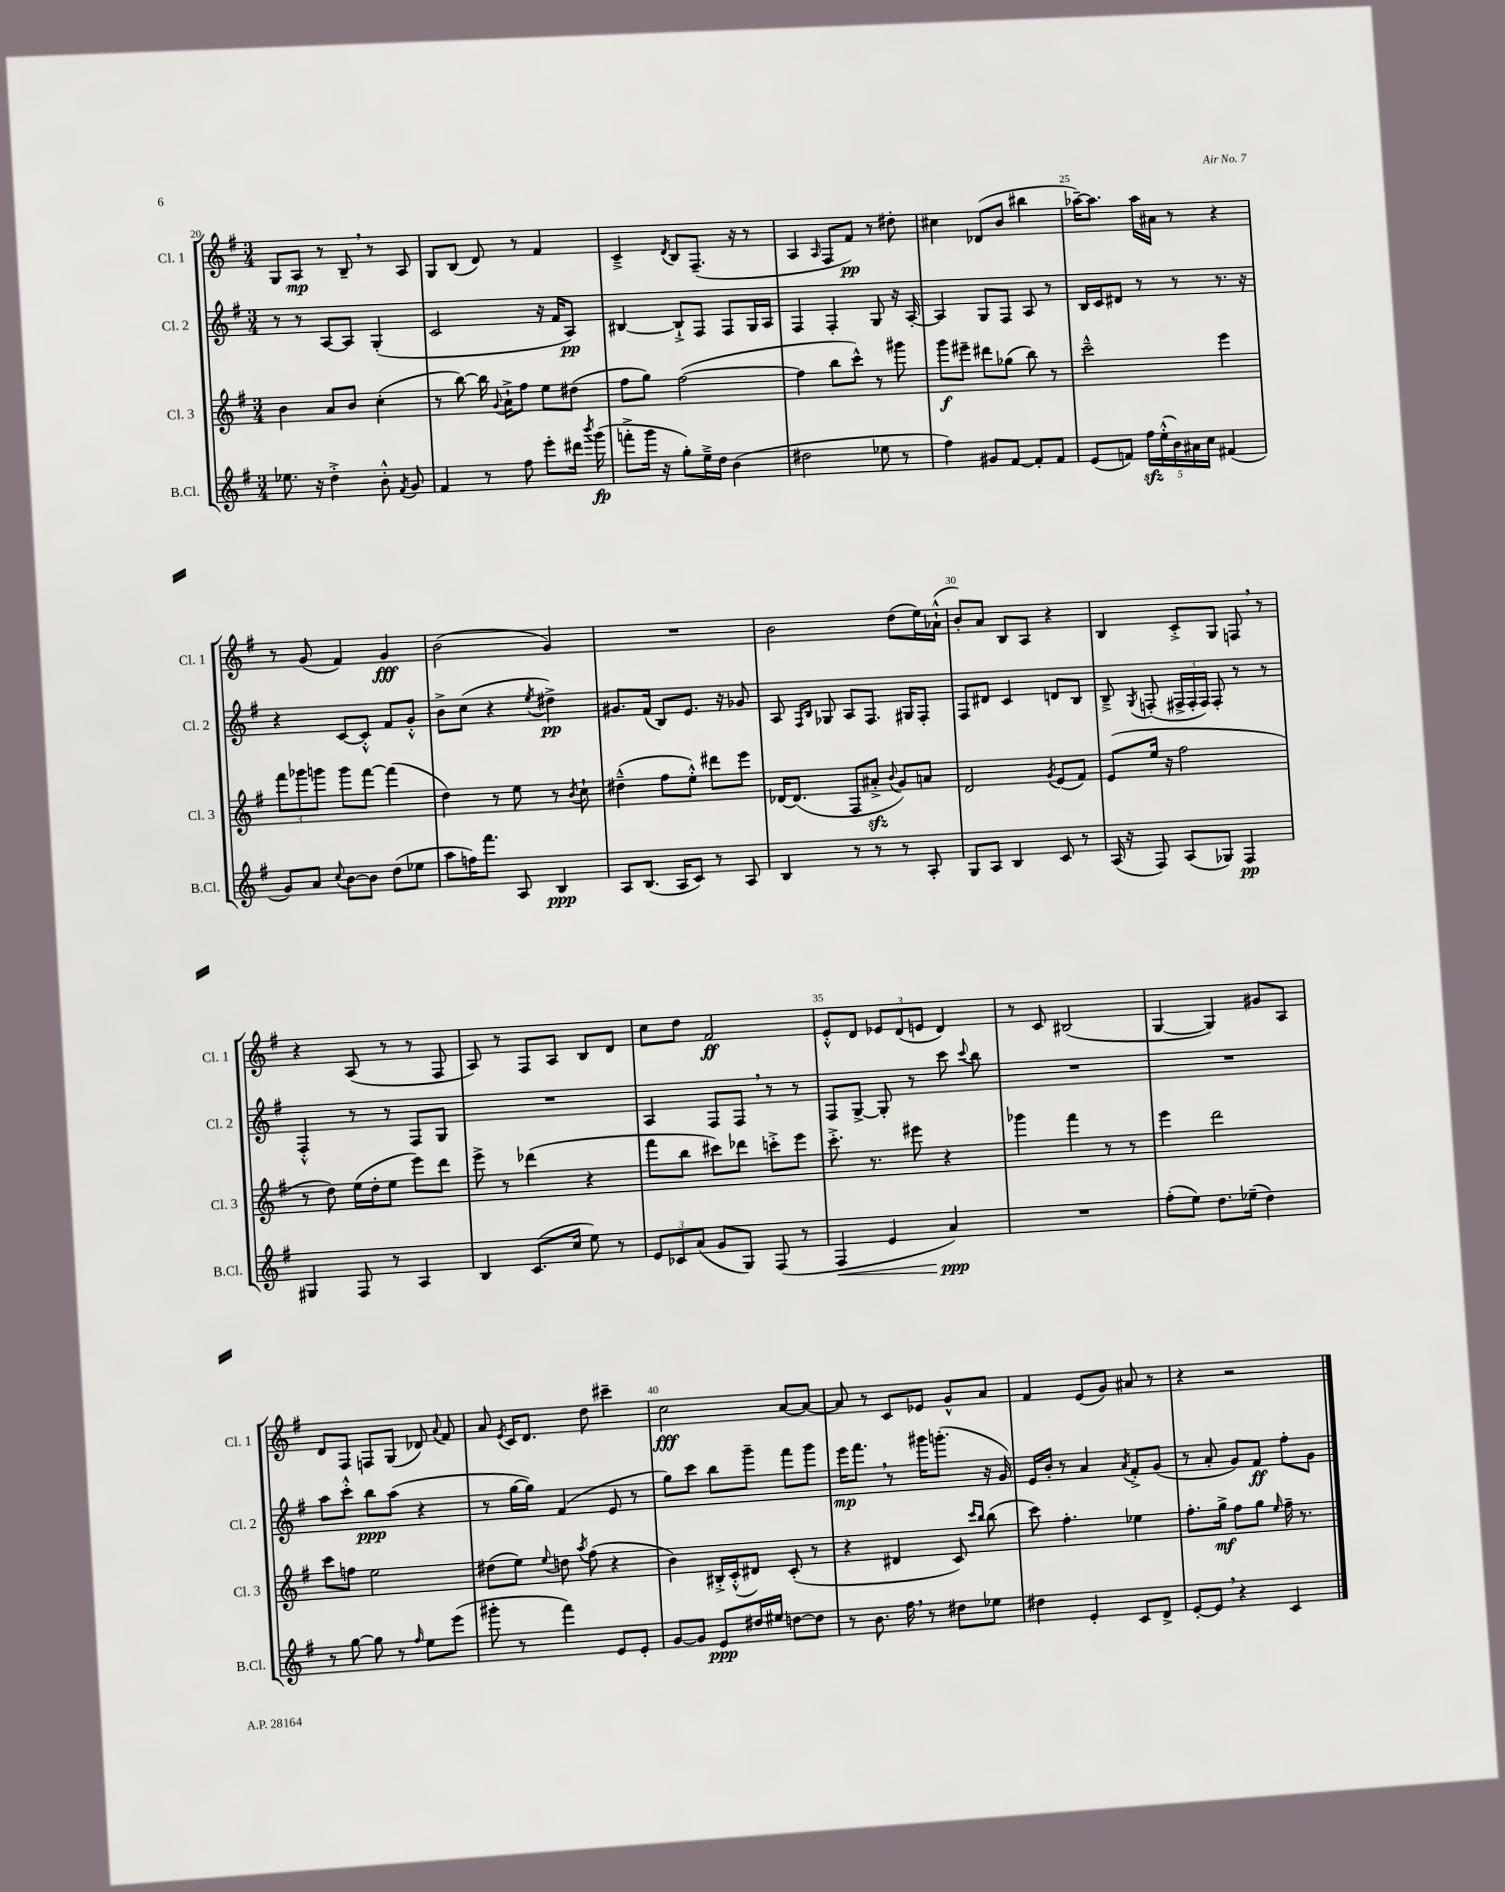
<<
\new StaffGroup <<
\new Staff = "s0" \with { instrumentName = "Cl. 1" shortInstrumentName = "Cl. 1" } {
    \clef treble \key g \major \numericTimeSignature \time 3/4
    \autoBeamOff g8[ a8]\mp r8 b8-- \breathe r8 a8 |
    g8[ b8]( d'8) r8 fis'4 |
    c'4---> \acciaccatura { d'8 } b8[ fis8.]--( r16 r8 |
    a4 \grace { a16 } fis8[ fis'8]\pp) r8 dis''8-. |
    cis''4 des'8[( b'8] bis''4 |
    aes''16[~--) aes''8.] aes''16[ ais'16] r8 r4 |
    r8 g'8( fis'4) g'4\fff |
    b'2( g'4) |
    R2. |
    b'2 d''8[( e''16) aes'16]-!-^( |
    b'8[-.) a'8] b8[ a8] r4 |
    b4 c'8[-.-> g8] f8 \breathe r8 |
    r4 a8( r8 r8 fis8 |
    a8) r8 fis8[ a8] b8[ d'8] |
    c''8[ d''8] fis'2\ff |
    e'8[-.-^ d'8] \tuplet 3/2 { ees'8[ d'8( e'8] } d'4) |
    r8 c'8 bis2( |
    g4~ g4) gis'8[ a8] |
    d'8[ fis8] f8[ g8]( des'8) \appoggiatura { a'8 } fis'8 |
    a'8 \acciaccatura { e'8 } c'16[ d'8.] d''8 cis'''4-- |
    c''2\fff a'8[~ a'8]~ |
    a'8 r8 c'8[ ees'8] g'8[-^ a'8] |
    fis'4 e'8[( g'8]) ais'8 r8 |
    r4 r2 \bar "|." |
}
\new Staff = "s1" \with { instrumentName = "Cl. 2" shortInstrumentName = "Cl. 2" } {
    \clef treble \key g \major \numericTimeSignature \time 3/4
    \autoBeamOff r8 r8 a8[~ a8] g4-.( |
    c'2 r16 fis'16[ a8]\pp) |
    bis4~ bis8[-!-> fis8] fis8[ g16 a16] |
    fis4 fis4-. g8 r16 a16~-. |
    a4 g8[ fis8] a8 r8 |
    b16[ c'16 dis'8] r8 r8 r8. r16 |
    r4 c'8[~ c'8]-.-^ fis'8[ g'8]-.-^ |
    b'8[-> c''8]( r4 \acciaccatura { e''8 } dis''4->\pp) |
    gis'8.[ fis'16]( b8[) e'8.] r16 ges'8 |
    a8 \grace { fis16[ b16] } ges8 a8[ fis8.] gis16[ fis8]-. |
    fis8[ dis'8] c'4 d'8[ b8] |
    b8---> \acciaccatura { g8 } f8-.( \tuplet 3/2 { fis16[-> fis16-. fis16]) } fis8-. r8 r8 |
    fis4-.-^ r8 r8 fis8[ g8] |
    R2. |
    a4 fis8[ fis8] \breathe r8 r8 |
    fis8[ g8]~-> g8-. r8 c'''8 \appoggiatura { c'''8 } b''8 |
    R2. |
    R2. |
    a''8[ c'''8]-.-^ b''8[\ppp a''8]( r4 |
    r8 g''16[~ g''16]) fis'4( e'8 r8 |
    g''8[) c'''8] b''8[ g'''8]-- fis'''8[ g'''8] |
    e'''16[\mp fis'''8.] \breathe r8 gis'''16[ g'''8.]-.( r16 g'16) |
    e'16[ b'16]-. r8 a'4 \acciaccatura { a'8 } fis'8[-.-> g'8]( |
    r8 a'8-. g'8[) fis'8]\ff fis''8[-. g'8] \bar "|." |
}
\new Staff = "s2" \with { instrumentName = "Cl. 3" shortInstrumentName = "Cl. 3" } {
    \clef treble \key g \major \numericTimeSignature \time 3/4
    \autoBeamOff b'4 a'8[ b'8] c''4-.( |
    r8 b''8~) b''16 \appoggiatura { g'8 } a'16[-!-> fis''8] e''8[ dis''8]( |
    fis''8[ g''8]) fis''2~( |
    fis''4 b''8[ c'''8]-^) r8 gis'''8 |
    g'''8[\f eis'''8]-- dis'''8[ ges''8]( b''8) r8 |
    c'''2---^ e'''4 |
    \tuplet 3/2 { fis'''8[ ges'''8 g'''8] } g'''8[ fis'''8]~ fis'''4( |
    d''4) r8 e''8 r8 \acciaccatura { b'8 } c''8-! |
    dis''4---^( fis''8[ e''8]-.-^) dis'''8[ e'''8] |
    des'16[~ des'8.]( fis8[ ais'8]-.->\sfz \appoggiatura { b'8 } g'8[) a'8] |
    d'2 \acciaccatura { g'8 } e'8[( fis'8]) |
    e'8[( e''16] r16 fis''2 |
    r8 d''8) e''16[( d''16-. e''8] e'''8[) d'''8] |
    e'''8-> r8 des'''4( r4 |
    fis'''8[ b''8] cis'''8[) des'''8] c'''8[-.-> e'''8] |
    c'''8.-.-> r8. eis'''8 r4 |
    ges'''4 fis'''4 r8 r8 |
    e'''4 d'''2 |
    c'''8[ f''8] e''2 |
    dis''8[( e''8]) \appoggiatura { e''8 } d''8 \acciaccatura { a''8 } fis''8( r4 |
    b'4) bis16[-.-> c'16-.-^( dis'8]) c'8-.( r8 |
    r4 dis'4 c'8) \grace { c'''16[ b''16] } b''8( |
    c'''8) fis''4.-. ees''4 |
    fis''8.[-. g''16]->\mf fis''8[ g''8] \grace { e''16 } fis''16-- r8. \bar "|." |
}
\new Staff = "s3" \with { instrumentName = "B.Cl." shortInstrumentName = "B.Cl." } {
    \clef treble \key g \major \numericTimeSignature \time 3/4
    \autoBeamOff ees''8. r16 d''4-.-> b'8-.-^ \acciaccatura { fis'8 } g'8 |
    fis'4 r8 fis''8 e'''8[-. dis'''16] \acciaccatura { b'''8 } g'''16\fp( |
    f'''8[-.-> g'''16] r16 g''8[-.) e''16---> d''16] b'4( |
    dis''2 ees''8 r8 |
    fis''4) gis'8[ fis'8]~ fis'8[-. fis'8] |
    e'8[( f'8]) \tuplet 5/4 { fis''16[\sfz e''16-.-^( b'16) ais'16 c''16] } fis'4( |
    g'8[) a'8] \appoggiatura { c''8 } b'8[~ b'8] d''8[( ees''8] |
    a''8[ f''16) fis'''8.] a8 b4\ppp |
    a8[ b8.]( a16[ c'8]) r8 a8 |
    b4 r8 r8 r8 a8-. |
    g8[ a8] b4 c'8 r8 |
    a16( r16 fis8) a8[( ges8]) fis4\pp |
    gis4 fis8 r8 a4 |
    b4 c'8.[( c''16] e''8) r8 |
    \tuplet 3/2 { e'8[ ces'8 a'8]( } g'8[ g8]) fis8( r8 |
    fis4\< e'4 a'4\ppp\!) |
    R2. |
    fis''8[-.( e''8]) d''8.[ ees''16]--( d''4) |
    r8 g''8~ g''8 r8 \grace { fis''16 } e''8[ e'''8]( |
    gis'''8-. r8 fis'''4) e'8[ e'8]-. |
    g'8[~ g'8] e'8[\ppp dis''16 eis''16] d''8[~ d''8] |
    r8 b'8. fis''16 \breathe r8 dis''8[ ees''8] |
    dis''4 e'4-. c'8[ d'8]-> |
    e'8[~-. e'8] \breathe r4 c'4 \bar "|." |
}
>>
>>
\layout { \context { \Score currentBarNumber = #20 \override BarNumber.break-visibility = ##(#f #t #t) barNumberVisibility = #(every-nth-bar-number-visible 5) } }
